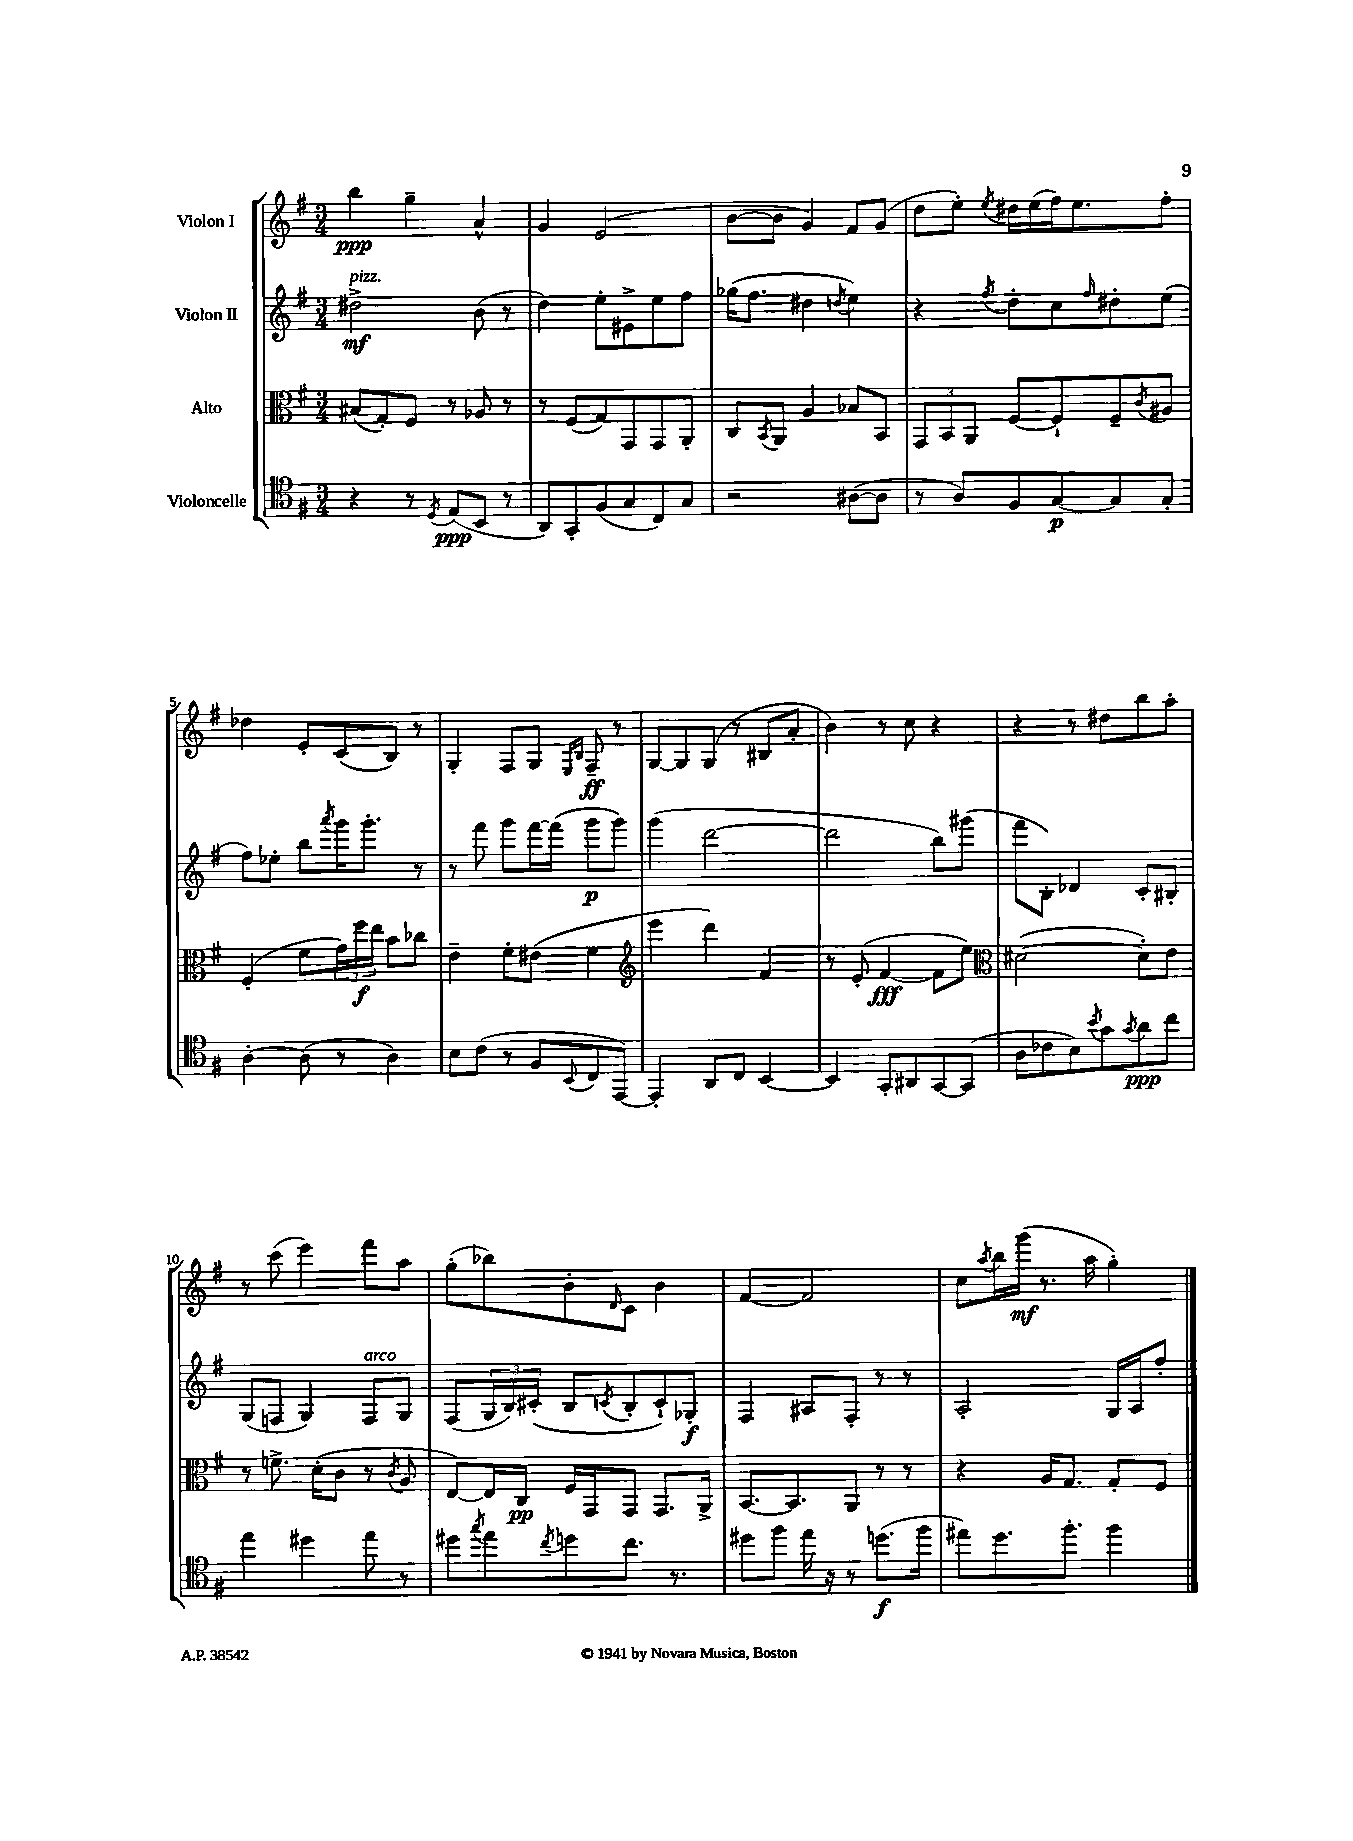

**kern	**kern	**kern	**kern
*staff4	*staff3	*staff2	*staff1
*clefC4	*clefC3	*clefG2	*clefG2
*k[f#]	*k[f#]	*k[f#]	*k[f#]
*M3/4	*M3/4	*M3/4	*M3/4
4r	(8B#	2dd#^	4bb
.	8G')	.	.
8r	8F#	.	4gg~
8qD	.	.	.
(8E	8r	.	.
8BB	8A-	(8b	4a^^
8r	8r	8r	.
=	=	=	=
8AA)	8r	4dd)	4g
8GG'	(8F#	.	.
(8F#	8G)	8ee'	(2e
8G	8GG	8e#^	.
8C)	8GG	8ee	.
8G	8AA'	8ff#	.
=	=	=	=
2r	8C	(16gg-	[8b
.	.	8.ff#	.
.	8qBB	.	.
.	8AA	.	8b]
.	4A	4dd#	4g)
.	.	8qdd	.
([8A#	8B-	4ee)	8f#
8A#]	8BB	.	(8g
=	=	=	=
8r	12GG	4r	8dd
.	12BB	.	.
8A)	.	.	8ee')
.	12AA	.	.
.	.	8qff#	8qee
8F#	[8F#	8dd'	16dd#
.	.	.	(16ee
[8G	8F#`]	8cc	16ff#)
.	.	.	8.ee
.	.	16qqff#	.
8G]	8F#~	8dd#'	.
.	8qc	.	.
8G'	8A#	(8ee	8ff#'
=	=	=	=
[4A'	(4F#'	8ff#)	4dd-
.	.	8ee-'	.
(8A]	8f#	8bb	8e'
.	.	8qaaa	.
8r	24g)	16ggg	(8c
.	24ff#	.	.
.	.	8.ggg'	.
.	24ee	.	.
4A)	8b	.	8B)
.	8cc-	8r	8r
=	=	=	=
8B	4e~	8r	4G'
(8c	.	8fff#	.
8r	8f#'	8ggg	8F#
8F#	(8e#	[16fff#	8G
.	.	(16fff#]	.
.	.	.	16qqE
8qqBB	.	.	16qqB
8C	4f#	8ggg	8F#~
[8EE)	.	8ggg)	8r
=	=	=	=
*	*clefG2	*	*
4EE']	4eee	(4ggg	[8G
.	.	.	8G]
8AA	4ddd)	[2ddd	(8G
8C	.	.	8r
[4BB	4f#	.	8B#
.	.	.	8a'
=	=	=	=
4BB]	8r	2ddd]	4b)
.	(8e'	.	.
8GG'	[4f#	.	8r
8AA#	.	.	8cc
[8GG	8f#]	8bb)	4r
(8GG]	8ee)	(8ggg#	.
=	=	=	=
*	*clefC3	*	*
8A	([2d#	8fff#	4r
8c-	.	8B')	.
8B)	.	4d-	8r
8qb	.	.	.
8g	.	.	8dd#
8qg	.	.	.
8a	8d#'])	8c'	8bb
8cc	8e	8B#'	8aa'
=	=	=	=
4ee	8r	(8G	8r
.	8.f^	8F	(8ccc
4dd#	.	4G)	4eee)
.	(16d'	.	.
.	8c	.	.
8ee	8r	8F	8fff#
.	8qc	.	.
8r	8A	8G	8aa
=	=	=	=
8dd#	[8E)	(8F#	(8gg'
8qgg	.	.	.
8ee	16E]	24G	8bb-)
.	.	24B)	.
.	16C	.	.
.	.	(24c#'	.
8qcc	.	.	.
8dd	16F#	8B	8b'
.	16GG	.	.
.	.	8qc	16qqd
8.cc	8GG	8B'	8c
.	8.GG	8c`)	4b
8.r	.	.	.
.	.	8G-'	.
.	16AA^	.	.
=	=	=	=
8dd#	[8.BB	4F#	[4f#
8ff#	.	.	.
.	8.BB]	.	.
16ee	.	8A#	2f#]
16r	.	.	.
8r	8AA	8F#'	.
(8.dd	8r	8r	.
.	8r	8r	.
16ff#	.	.	.
=	=	=	=
8ee#)	4r	2A'	8cc
.	.	.	8qaa
8.dd	.	.	16bb
.	.	.	(16ggg
.	16A	.	8.r
8.ff#'	8.G	.	.
.	.	.	16aa
4ff#	8G'	16G	4gg')
.	.	16A	.
.	8F#	8ff#'	.
==	==	==	==
*-	*-	*-	*-
